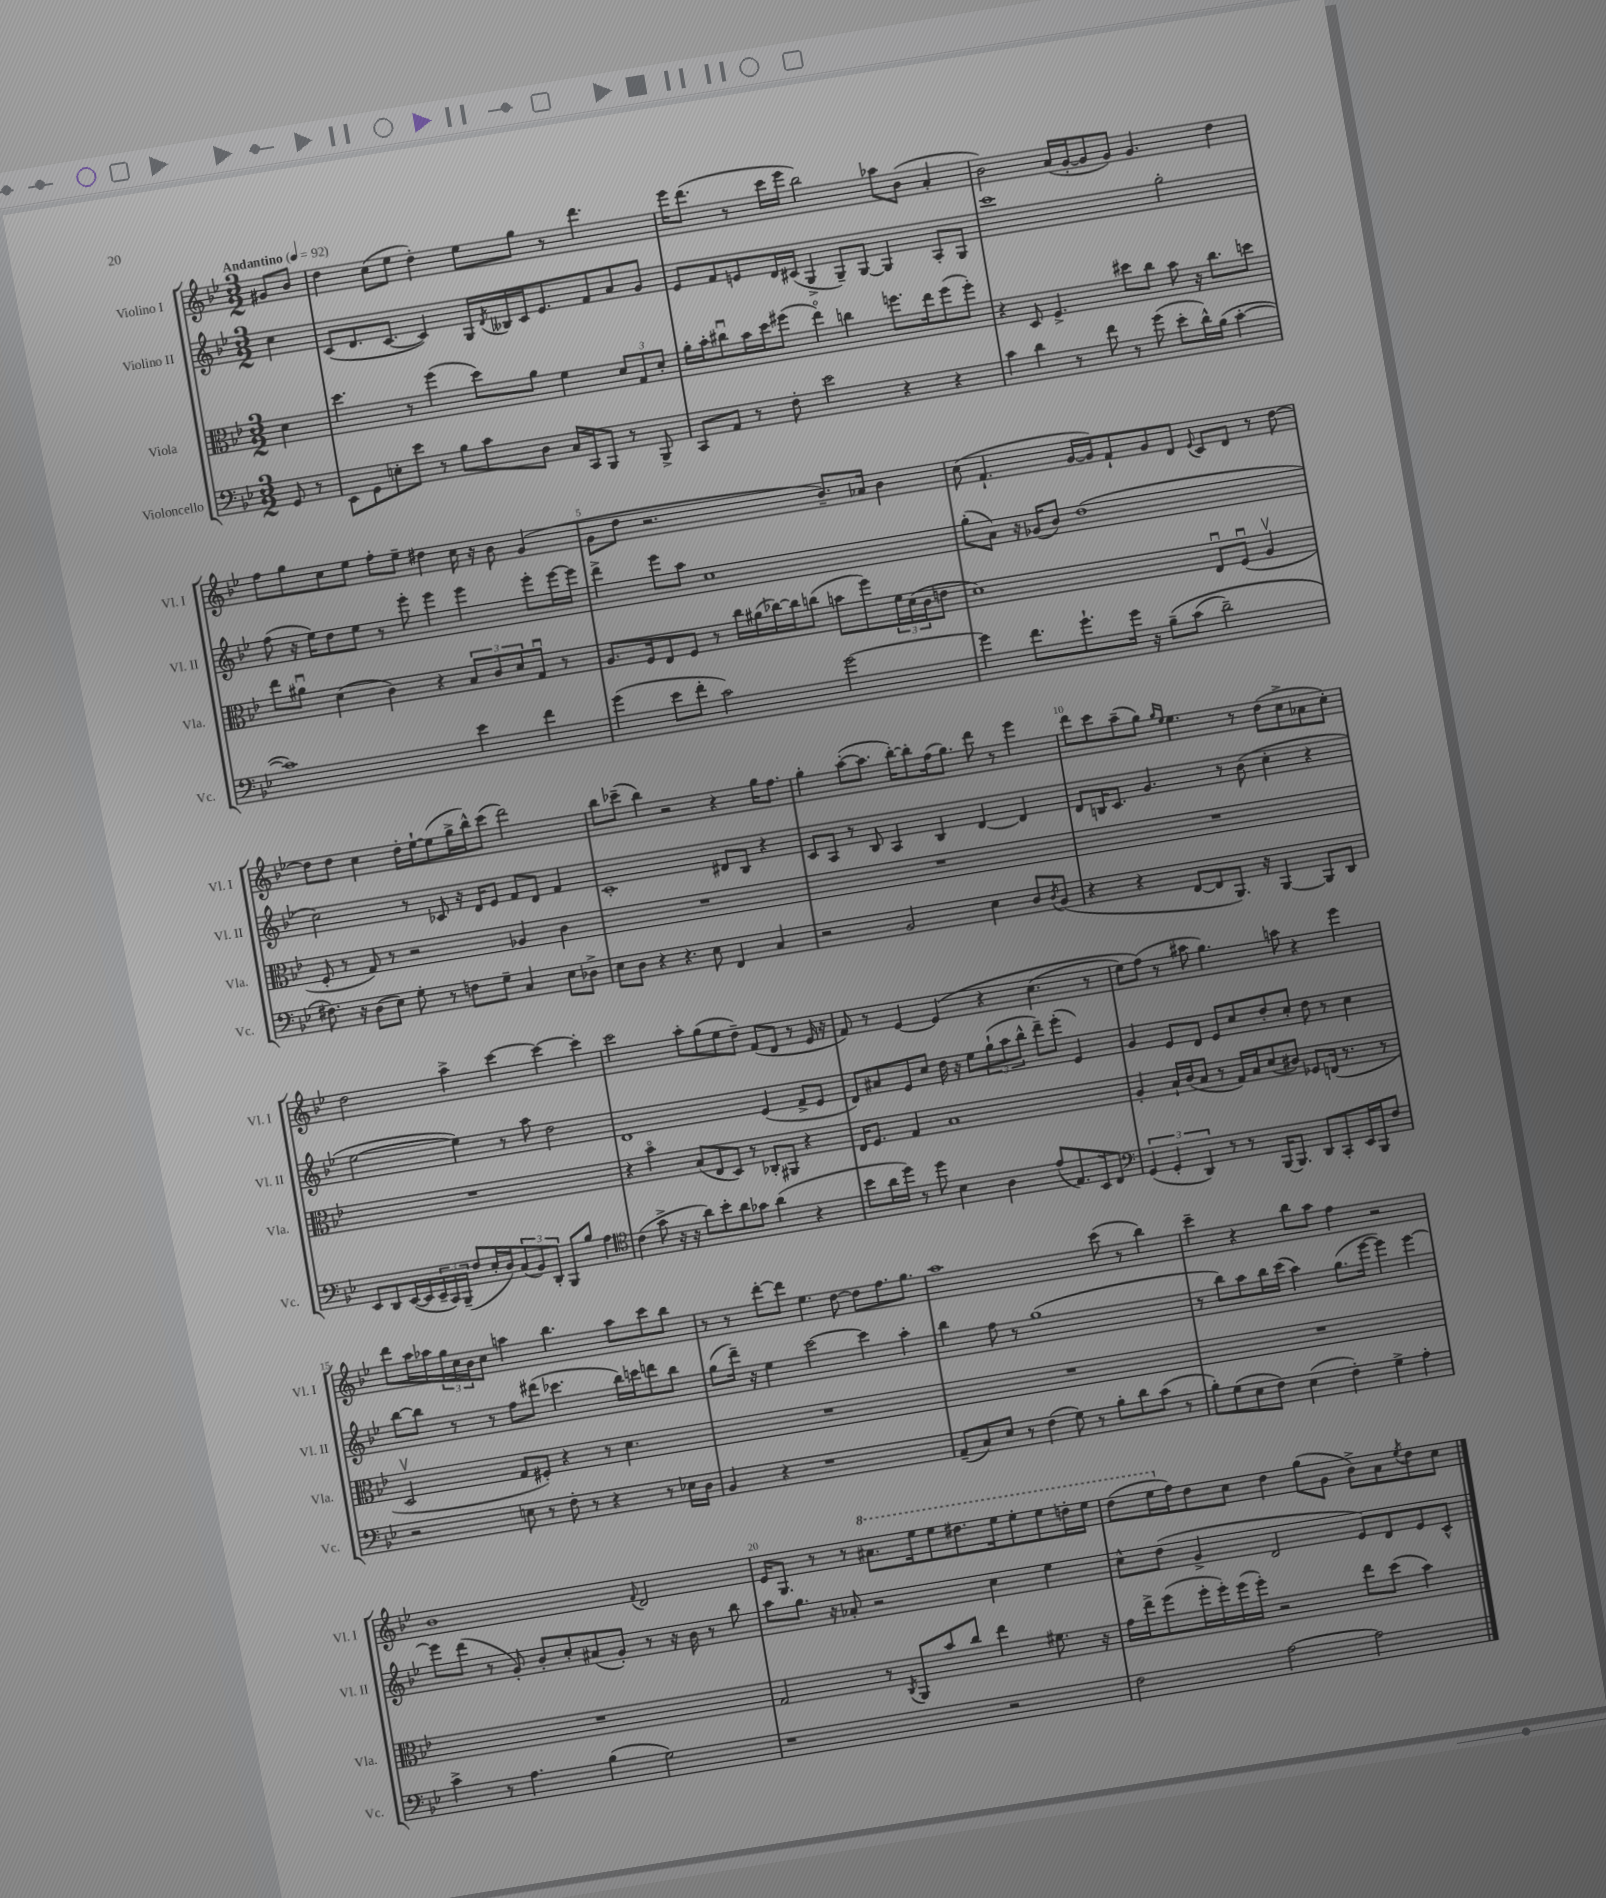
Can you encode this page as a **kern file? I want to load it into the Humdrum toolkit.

**kern	**kern	**kern	**kern
*part4	*part3	*part2	*part1
*staff4	*staff3	*staff2	*staff1
*I"Violoncello	*I"Viola	*I"Violino II	*I"Violino I
*I'Vc.	*I'Vla.	*I'Vl. II	*I'Vl. I
*clefF4	*clefC3	*clefG2	*clefG2
*k[b-e-]	*k[b-e-]	*k[b-e-]	*k[b-e-]
*M3/2	*M3/2	*M3/2	*M3/2
*MM92	*MM92	*MM92	*MM92
=	=	=	=
!	!	!	!LO:TX:a:B:t=Andantino
8GG/	4d\	4cc\	8g#X/L
8r	.	.	8b-/J
=1	=1	=1	=1
8EE-\L	4.dd\	(8c/L	4dd\
8GG\	.	8.d/	.
8En'\	.	.	(8cc\L
.	.	[8.c/J	.
8e-\J	8r	.	8ee-\J
8r	(4ff\	4c/])	4dd'\)
8B-\L	.	.	.
8c\	8dd\L)	16G/LL	8ee-\L
.	.	8qd/	.
.	.	16B--X/	.
8D\J	8a\J	16c/J	8gg\J
.	.	8.e-/	.
16C/LL	4f\	.	8r
16CC/J	.	.	.
8BBB-/J	.	8f/	4.ddd\
8r	12d/L	8a/	.
.	12G/	.	.
8BBB-^/	.	8g/J	.
.	12d'/J	.	.
=2	=2	=2	=2
8CC/L	16a'\LL	8e-/L	16eee-\KL
.	16b-'\J	.	(8.ddd\J
8AA/J	8cc#Xu\	8f/	.
8r	16b-\L	8en/	8r
.	16dd\J	.	.
8F'\	(8ff#X\J	16d/L	16ccc\LL
.	.	(16c#X/JJ	16eee-\JJ
2e-\	4ee-\)	4G^/	2bb-\)
.	4ccn\	8G~/L)	.
.	.	[8G/J	.
4r	8.ffn\L	4G/]	8aa-X\L
.	.	.	(8b-\J
.	16ee-\k	.	.
4r	(8ff\	8A'/L	4a'/
.	8ff'\J)	8G/J	.
=3	=3	=3	=3
4c\	4r	1ccc	2b-\)
4d\	8D/	.	.
.	4.F^/	.	.
8r	.	.	(16a/LL
.	.	.	[16g'/J
8f\	.	.	8g/]
8r	8dd#X\L	.	8g/J)
(8g\	8cc\J	.	4.g/
8e-'\L	8b-\	2gg'\	.
16d^^\L)	16r	.	.
(16B-\JJ	8.cc\L	.	.
[4c'\	.	.	4dd\
.	8ddn\J	.	.
!!LO:LB:g=z
=4	=4	=4	=4
1c])	8ee-\L	(8ff\	8ff\L
.	8a#Xu\J	16r	8gg\
.	.	16ee-\KL)	.
.	(4d\	8dd\	8cc\
.	.	8ee-\J	8ee-\J
.	4c\)	8r	8ff'\L
.	.	8eee-'\	8ee-~\J
.	4r	4eee-\	4dd#X\
4e-\	12B-/L	4eee-\	16cc\
.	.	.	16r
.	12c/	.	.
.	.	.	8b-\
.	12d/	.	.
4f\	8Gu/J	8eee-'\L	(4g/
.	8r	[16eee-\L	.
.	.	16eee-\JJ]	.
=5	=5	=5	=5
(4g\	8.A/L	4ddd^\	8g\L
.	.	.	8dd\J
.	16F/k	.	.
8e-\L	8E-/	8eee-\L	2.r
8f'\J	8F/J	8aa\J	.
2c\)	8r	1cc	.
.	16cc\LL	.	.
.	(16a#X\	.	.
.	[16cc-X\)	.	.
.	16cc-\J]	.	.
.	(8ccn\J	.	.
[2g\	8bn\L	.	8.b-~/L)
.	8ff\)	.	.
.	.	.	16a-X/Jk
.	24f\L	.	4b-\
.	(24d\	.	.
.	24c\J	.	.
.	8en\J	.	.
=6	=6	=6	=6
4g\]	1d)	(8gg'\L	(8cc\
.	.	8a\J)	4.f`/
8.f\L	.	16r	.
.	.	(16g-X/KL	.
.	.	8b-/J)	.
8.g`\	.	.	.
.	.	(1dd	[16g/LL
.	.	.	16g/J])
16g\Jk	.	.	8f`/
16r	.	.	.
(8B-~\L	.	.	8g/
(8c\J	.	.	8d/J
.	.	.	8qqe-/
2d~\)	8E-u/L	.	8c/L
.	(8Fu/J	.	8d/J
.	4Av/	.	8r
.	.	.	[8dd\
!!LO:LB:g=z
=7	=7	=7	=7
8.F#X\)	8F'/	2cc\)	8dd\L]
.	8r	.	8dd\J
16r	.	.	.
(8D\L	8G/)	.	4cc\
8E-\J)	8r	.	.
8G'\	2r	8r	16dd'\LL
.	.	.	[16ee-`\J
8r	.	8c-X/	(8ee-\]
8Fn\L	.	16r	16gg^\L
.	.	16d/KL	16bb-^^\J)
8G~\J	.	8e-/J	(8ccc\J
4C/	4A-X/	8f/L	2ddd\)
.	.	8d/J	.
8E-\L	4c\	4f/	.
8D-X^\J	.	.	.
=8	=8	=8	=8
8E-\L	1.r	1c'	8bb-\L
8D\J	.	.	(8ccc-X~\J
4r	.	.	4bb-\)
4.r	.	.	2r
8E-\	.	.	.
4FF/	.	8d#X/L	4r
.	.	8B-/J	.
4C/	.	4r	16gg\KL
.	.	.	8.ff\J
=9	=9	=9	=9
2r	1.r	8c/L	4gg'\
.	.	8A/J	.
.	.	8r	([8aa'\L
.	.	8B-/	8.aa\J]
2BB-/	.	4A/	.
.	.	.	[16bb-'\KL)
.	.	.	8bb-'\]
.	.	4B-/	(16ff\k
.	.	.	8.gg\J)
4E-\	.	[4d/	8ddd\
.	.	.	8r
8D/L	.	4d/]	4eee-\
8qD/	.	.	.
(8BB-/J	.	.	.
=10	=10	=10	=10
4r	1.r	8d/L	8ddd\L
.	.	16Bn/K	8ccc\
.	.	8.c/J	.
4r	.	.	(8aa~\
.	.	4.g/	8gg\J)
.	.	.	16qqgg/LL
.	.	.	16qqee-/JJ
[8FF/L	.	.	4.ee-\
8FF/]	.	.	.
8.BBB-/J)	.	8r	.
.	.	(8b-\	8r
16r	.	.	.
[4BBB-/	.	4cc'\	(8dd\L
.	.	.	8cc^\
8BBB-/L]	.	4r	8a-X\
8DD/J	.	.	8cc'\J)
!!LO:LB:g=z
=11	=11	=11	=11
8EE-/L	1.r	[2ee-\	2dd\
8DD/	.	.	.
([16EE-/L	.	.	.
16EE-/]	.	.	.
24EE-~/	.	.	.
24CC/)	.	.	.
(24BBB-~/JJ	.	.	.
8F/L	.	4ee-\])	4aa^\
16E-'/L	.	.	.
16D/J)	.	.	.
(12C/	.	8r	[4ccc\
12BB-/)	.	.	.
.	.	8aa\	.
12DD'/J	.	.	.
8BBB-/L	.	2dd\	4ccc\_
8B-/J	.	.	.
4A\	.	.	4ccc'\]
=12	=12	=12	=12
*clefC4	*	*	*
(4c\	4r	1d	2ccc\
8g^\	4b-\	.	.
16r	.	.	.
16r	.	.	.
8a\L)	(8B-/L	.	8aa'\L
8b-'\	8E-/	.	(8gg\
8a\	8D/J)	.	8ee-\
8g-X\J	8r	.	8dd~\J)
(4a\	8C-X'/L	(4e-/	(8f/L
.	8AA#X/J	.	8d/J
4r	4r	8f^/L	8r
.	.	8e-/J	16e-/
.	.	.	16r
=13	=13	=13	=13
8b-\L	16E-/KL	8d/L)	8f/)
.	8.F/J	.	.
16a\L	.	8a#X/	8r
16dd\JJ)	.	.	.
8r	4G/	8e-/	[4e-/
8dd\	.	8cc/J	.
4B-\	1B-	16dd\	(4e-/]
.	.	16r	.
.	.	8ee-\L	.
4A\	.	(12gg`\	4r
.	.	12aa\	.
.	.	12bb-^^\J	.
(8e-/L	.	8ddd~\L)	(4.cc\
8.E-/)	.	(8eee-'\J	.
.	.	4e-/)	.
16BB-/k	.	.	.
8C/J	.	.	8r
=14	=14	=14	=14
*clefF4	*	*	*
(6GG/	4A'/	4g/	8ee-\L)
.	.	.	(8ff\J)
6GG'/	.	.	.
.	16B-`/LL	8e-/L	8r
.	(16c/J	.	.
6DD/)	.	.	.
.	8B-/J	8d/J	8aa#X\
8r	8r	8e-/L	4.gg\)
8r	16G/LL)	8cc/	.
.	16B-/J	.	.
[16BBB-/KL	(8d/	8dd'/	.
8.BBB-/J]	.	.	.
.	8c#X/J)	8cc'/J	8aan\
8DD/L	8F-X/L	8dd\	4r
8CC'/	(16En/Jk	8r	.
.	8.r	.	.
16EE-/L	.	4cc\	4eee-\
16BBB-/J	.	.	.
8F/J	8r	.	.
!!LO:LB:g=z
=15	=15	=15	=15
2r	2Dv/	[8bb-\L	8ddd\L
.	.	8bb-\J]	16aa\L
.	.	.	16aa-X\
.	.	8r	24gg\
.	.	.	24cc\
.	.	.	24b-\J
.	.	8r	8cc\J
8En\	8G/L	8ff\L	4aan\
8r	8F#X'/J)	(8ddd#X\J	.
8F'\	4r	4.ccc-X\	4.bb-\
8r	.	.	.
4r	8r	.	.
.	4.d\	16bb-\LL)	8aa\L
.	.	16cccn\J	.
8r	.	8dddn\	8ccc\
16E-X\LL	.	8bb-\J	8bb-\J
16D\JJ	.	.	.
=16	=16	=16	=16
4BB-/	1.r	(8gg\L	8r
.	.	16ddd~\Jk)	8r
.	.	16r	.
4r	.	4ee-\	[8ddd'\L
.	.	.	8ddd\J]
1r	.	[2ccc\	4.ee-\
.	.	.	[8dd\
.	.	4ccc\]	8dd\L]
.	.	.	8.ff\
.	.	4aa'\	.
.	.	.	8.gg\J
=17	=17	=17	=17
(8AA~/L	1.r	4bb-\	1aa
8C/)	.	.	.
8E-/J	.	8ff\	.
8r	.	8r	.
(4F\	.	(1gg	.
8G\)	.	.	.
8r	.	.	.
8B-'\L	.	.	(8ccc\
8d\	.	.	8r
(8c\J	.	.	4bb-\)
8r	.	.	.
=18	=18	=18	=18
8B-'\L)	1.r	8r	4ccc~\
(8G\	.	8bb-\L)	.
8E-\	.	8aa\	4r
8F\J)	.	16bb-\L	.
.	.	(16ccc\JJ	.
(4E-\	.	4aa\)	8bb-\L
.	.	.	8aa\J
4F'\)	.	(8.gg\L	4ff\
.	.	[16eee-\Jk	.
4G^\	.	4eee-\])	2r
4A'\	.	[4eee-\	.
!!LO:LB:g=z
=19	=19	=19	=19
4c^\	1.r	8eee-\L]	1b-
.	.	(8ddd\J	.
8r	.	8r	.
4.A\	.	8g'/)	.
.	.	8b-'/L	.
.	.	8cc'/	.
(4B-\	.	(8a#X/	.
.	.	8g'/J)	.
.	.	.	8qqf/
2G\)	.	8r	2d/
.	.	16r	.
.	.	16b-\	.
.	.	8r	.
.	.	8bb-\	.
=20	=20	=20	=20
1r	2G/	8aa\L	16e-/KL
.	.	.	8.G/J
.	.	8.gg\J	.
.	.	.	8r
.	.	16r	.
.	.	8a-X'/	8r
*	*	*	*8va
.	8r	2r	8.aa#X\L
.	8qC/	.	.
.	8AA/L	.	.
.	.	.	16eee-\k
.	8b-/	.	8eee-\
.	8cc/J	.	8.ddd#X\
2r	4ee-\	4cc\	.
.	.	.	16eee-\k
.	.	.	8eee-'\
.	8.f#X\	4ee-\	8eee-\
.	.	.	16dddn'\L
.	16r	.	16eee-\JJ
=21	=21	=21	=21
2F\	16g\LL	8cc^^\L	(8ddd\L
.	16ee-^\J	.	.
.	(8ff\	(8dd\J	16eee-\L
*	*	*	*X8va
.	.	.	16ff\J)
.	16ff'\L	4g^/	8dd\
.	16ff'\)	.	.
.	(16ff\	.	8cc\J
.	16ff'\JJ)	.	.
[2A\	2r	2d/	4dd\
.	.	.	(8gg\L
.	.	.	8g\J
2A\]	8ee-\L	8e-/L)	8b-^\L)
.	(8dd\J	8d/	8a\
.	.	.	8qee-/
.	4b-\)	8e-/	8dd\
.	.	8c^^/J	8cc\J
==	==	==	==
*-	*-	*-	*-
